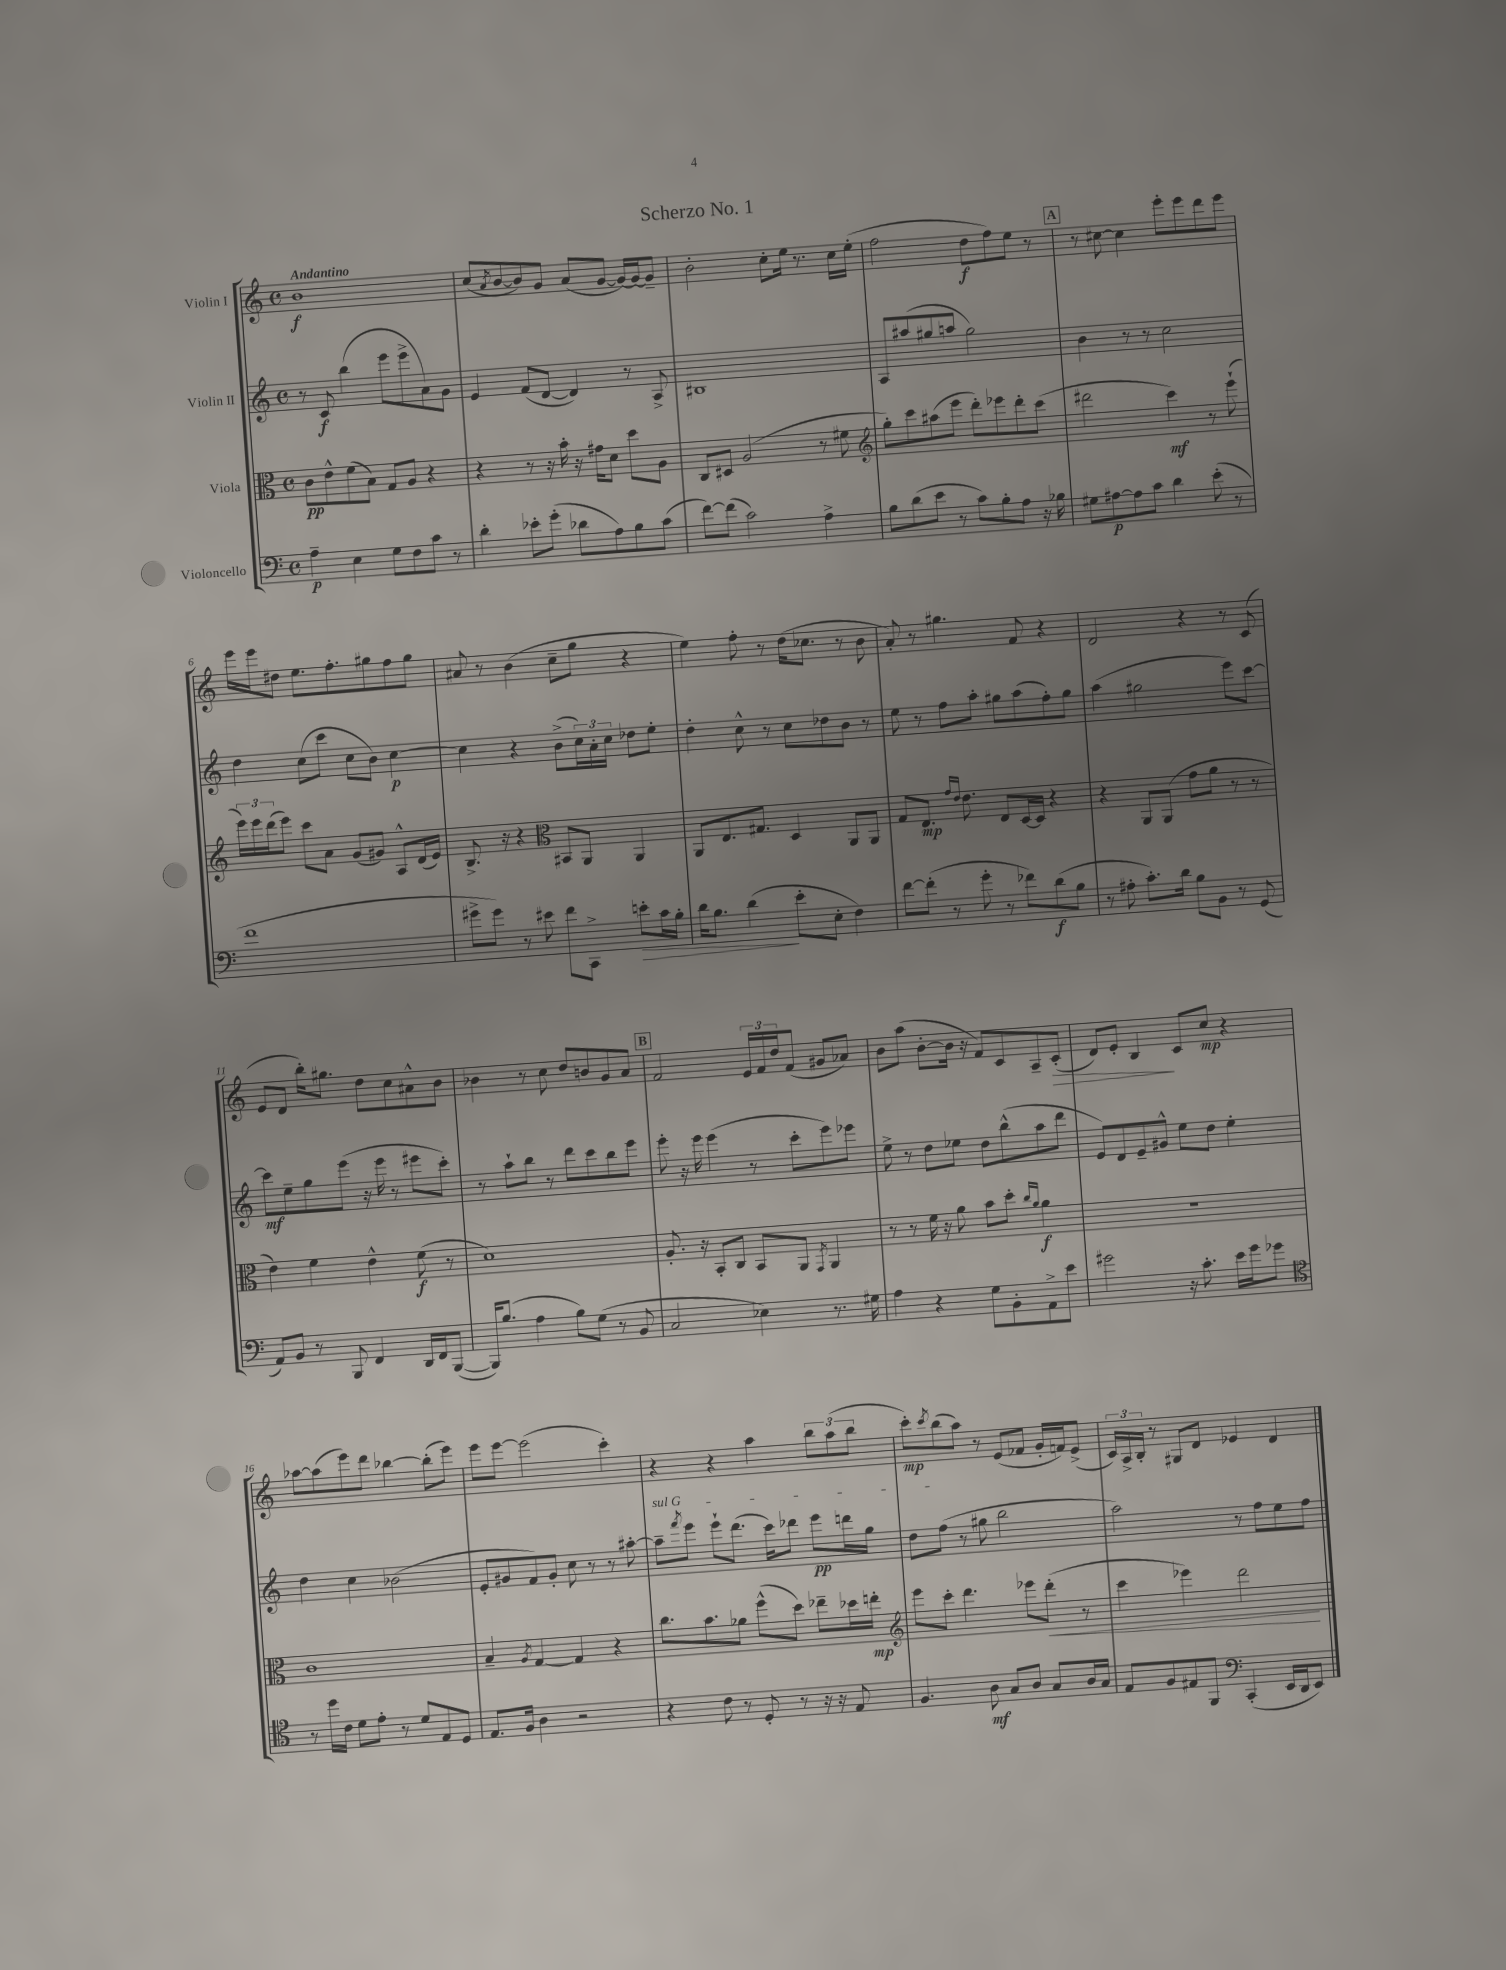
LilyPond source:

\header { title = "Scherzo No. 1" }
<<
\new StaffGroup <<
\new Staff = "s0" \with { instrumentName = "Violin I" } {
    \clef treble \key c \major \defaultTimeSignature \time 4/4 \tempo "Andantino"
    b'1\f |
    c''8( \acciaccatura { a'8 } b'8~ b'8) g'8 a'8( g'8~ g'16~) g'16~ g'8-- |
    b'2-. c''8-. e''16 r8. c''16 e''16-.( |
    f''2 d''8\f f''8) e''8 r8 |
    \mark \markup { \box "A" } r8 cis''8~ cis''4 e'''8-. e'''8 d'''8 e'''8 |
    e'''16 e'''16 dis''8 e''8. f''8.-. gis''8 f''8 gis''8 |
    ais'8 r8 b'4( c''8-- g''8 r4 |
    e''4) f''8-. r8 d''16( ces''8. r8 b'8 |
    a'8-.) r8 gis''4. f'8 r4 |
    d'2 r4 r8 c'8( |
    e'8 d'8 b''16-.) gis''8. d''8 c''8 ais'8-^ b'8 |
    bes'4 r8 c''8 d''8 b'8 g'8 a'8 |
    \mark \markup { \box "B" } f'2 \tuplet 3/2 { e'16 f'16 d''16 } f'8( gis'8 aes'8) |
    b'8 a''8( b'8~-. b'16 r16 f'8) c'8 a8-- c'8-.\>( |
    d'8) e'8-. b4\! c'8 c''8\mp r4 |
    aes''8~ aes''8( e'''8) d'''8 bes''4~ bes''8-.( e'''8) |
    e'''8 e'''8~ e'''2( c'''4-.) |
    r4 r4 a''4 \tuplet 3/2 { b''8 a''8( b''8 } |
    c'''8-.\mp) \acciaccatura { c'''8 } b''8( a''8) r8 e'8( fes'8 g'16-. f'16) e'8->( |
    \tuplet 3/2 { c'16) a16-> b16-. } r8 gis8 d'8 ees'4 d'4 \bar "|." |
}
\new Staff = "s1" \with { instrumentName = "Violin II" } {
    \clef treble \key c \major \defaultTimeSignature \time 4/4
    r8 c'8\f b''4( e'''8 e'''8-> a'8) g'8 |
    e'4 f'8( d'8~ d'4) r8 a8-> |
    bis1 |
    a8 ais''8( gis''8 a''8 gis''2) |
    \mark \markup { \box "A" } b'4 r8 r8 c''2 |
    d''4 c''8( c'''8 c''8 b'8) c''4~\p |
    c''4 r4 b'8->( \tuplet 3/2 { c''16) a'16-. c''16 } des''8 e''8-. |
    d''4-. c''8-^ r8 c''8 des''8 b'8 r8 |
    e''8 r8 f''8 a''8-. gis''8 a''8( f''8-.) gis''8 |
    a''4( gis''2 e'''8) c'''8~ |
    c'''8\mf e''8-- g''8 e'''8( r16 e'''16 r8 eis'''8 c'''8-.) |
    r8 a''8-! b''8 r8 d'''8 c'''8 b''8 e'''8 |
    \mark \markup { \box "B" } e'''8-. r16 e'''16 e'''4( r8 c'''8-. e'''8) ees'''8 |
    e''8-> r8 d''8 ees''8 d''8 b''8-^( a''8 d'''8 |
    e'8) d'8 e'8-- gis'8-^ e''8 d''8 e''4-. |
    d''4 c''4 bes'2( |
    e'8-. gis'8 f'8) gis'8-. c''8 r8 r8 ais''8~-. |
    \once \override TextSpanner.bound-details.left.text = \markup { \italic "sul G" } ais''8--\startTextSpan \acciaccatura { f'''8 } e'''8 e'''8-! d'''8.( c'''16) des'''8 e'''8\pp d'''16 g''16 |
    d''8 f''8\stopTextSpan( r8 gis''8 b''2 |
    a''2) r8 f''8 e''8 f''8 \bar "|." |
}
\new Staff = "s2" \with { instrumentName = "Viola" } {
    \clef alto \key c \major \defaultTimeSignature \time 4/4
    c'8\pp e'8-^ f'8( b8) g8 a8 r4 |
    r4 r8 r16 b'16-. r16 gis'16 d'8 d''8 a8 |
    c8 dis8 a2( r8 fis'8 |
    \clef treble g''8-.) c'''8 ais''8( e'''8 d'''8-.) ees'''8 d'''8-. c'''8( |
    \mark \markup { \box "A" } dis'''2 c'''4\mf) r8 e'''8-!( |
    \tuplet 3/2 { e'''16) e'''16 d'''16( } e'''8) c'''8 a'8 g'8( gis'8) a8-^ d'16( e'16) |
    b8.-> r16 r4 \clef alto bis,8 a,8 a,4 |
    a,8 e8. gis8. d4 a,8 a,8 |
    g8 e8.\mp \grace { g'16 e'16 } e'8. e8 d16~ d16 r4 |
    r4 a,8 a,8( g'8 a'8 r8 r8 |
    e'4) f'4 e'4-^ f'8\f( r8 |
    d'1) |
    \mark \markup { \box "B" } a8.-. r16 b,8-. c8 b,8 a,8 \acciaccatura { g,8 } a,4 |
    r8 r8 f'16 r16 a'8 b'8 d''8-. \grace { c''16 a'16 } a'4\f |
    R1 |
    c'1 |
    b4-- \acciaccatura { a8 } g4~ g4 r4 |
    c''8. b'8. aes'8 f''8-^( d''8) ees''8-- des''16 e''16-.\mp |
    \clef treble e'''8 c'''8-. d'''4. ees'''8 d'''8-.\<( r8 |
    c'''4 ees'''4) d'''2\! \bar "|." |
}
\new Staff = "s3" \with { instrumentName = "Violoncello" } {
    \clef bass \key c \major \defaultTimeSignature \time 4/4
    a4--\p e4 g8 f8 c'8 r8 |
    d'4-. ees'8-. g'8-.( des'8 a8) b8 c'8( |
    f'8~) f'8( c'2) a4-> |
    b8 d'8( e'8 r8 c'8) b8-. a8 r16 bes16 |
    \mark \markup { \box "A" } gis8 ais8~\p ais8 c'8 d'4 e'8-.( r8 |
    f'1 |
    gis'8-> gis'8) r8 eis'8 f'8 c,8-> e'8-.\> c'16 b16-. |
    d'16 b8. d'4\!( e'8-. e8-. f4) |
    f'8~ f'8-.( r8 g'8-. r8 fes'8) d'8\f( b8 |
    r8 ais8-. c'8.-.) d'16 b8 b,8 r8 g,8( |
    a,8) b,8 r8 b,,8 f,4 d,16 f,16 b,,8~( |
    b,,16) b8.( a4 b8) g8( r8 b,8 |
    \mark \markup { \box "B" } c2 ees4) r8. gis16 |
    a4 r4 g8 b,8-. a,8-> e'8 |
    gis'2 r16 c'8.-. e'16 gis'16 ges'8 |
    \clef tenor r8 d''16 c'16 d'8 e'8-. r8 d'8 e8 d8 |
    e8. f16 a4 r2 |
    r4 c'8 r8 d8-. r8 r16 r16 e8 |
    f4. a8\mf g8 a8 g8 a16 g16 |
    e8 f8 eis8 f,8 \clef bass c,4-.( e,16 d,16 e,8) \bar "|." |
}
>>
>>
